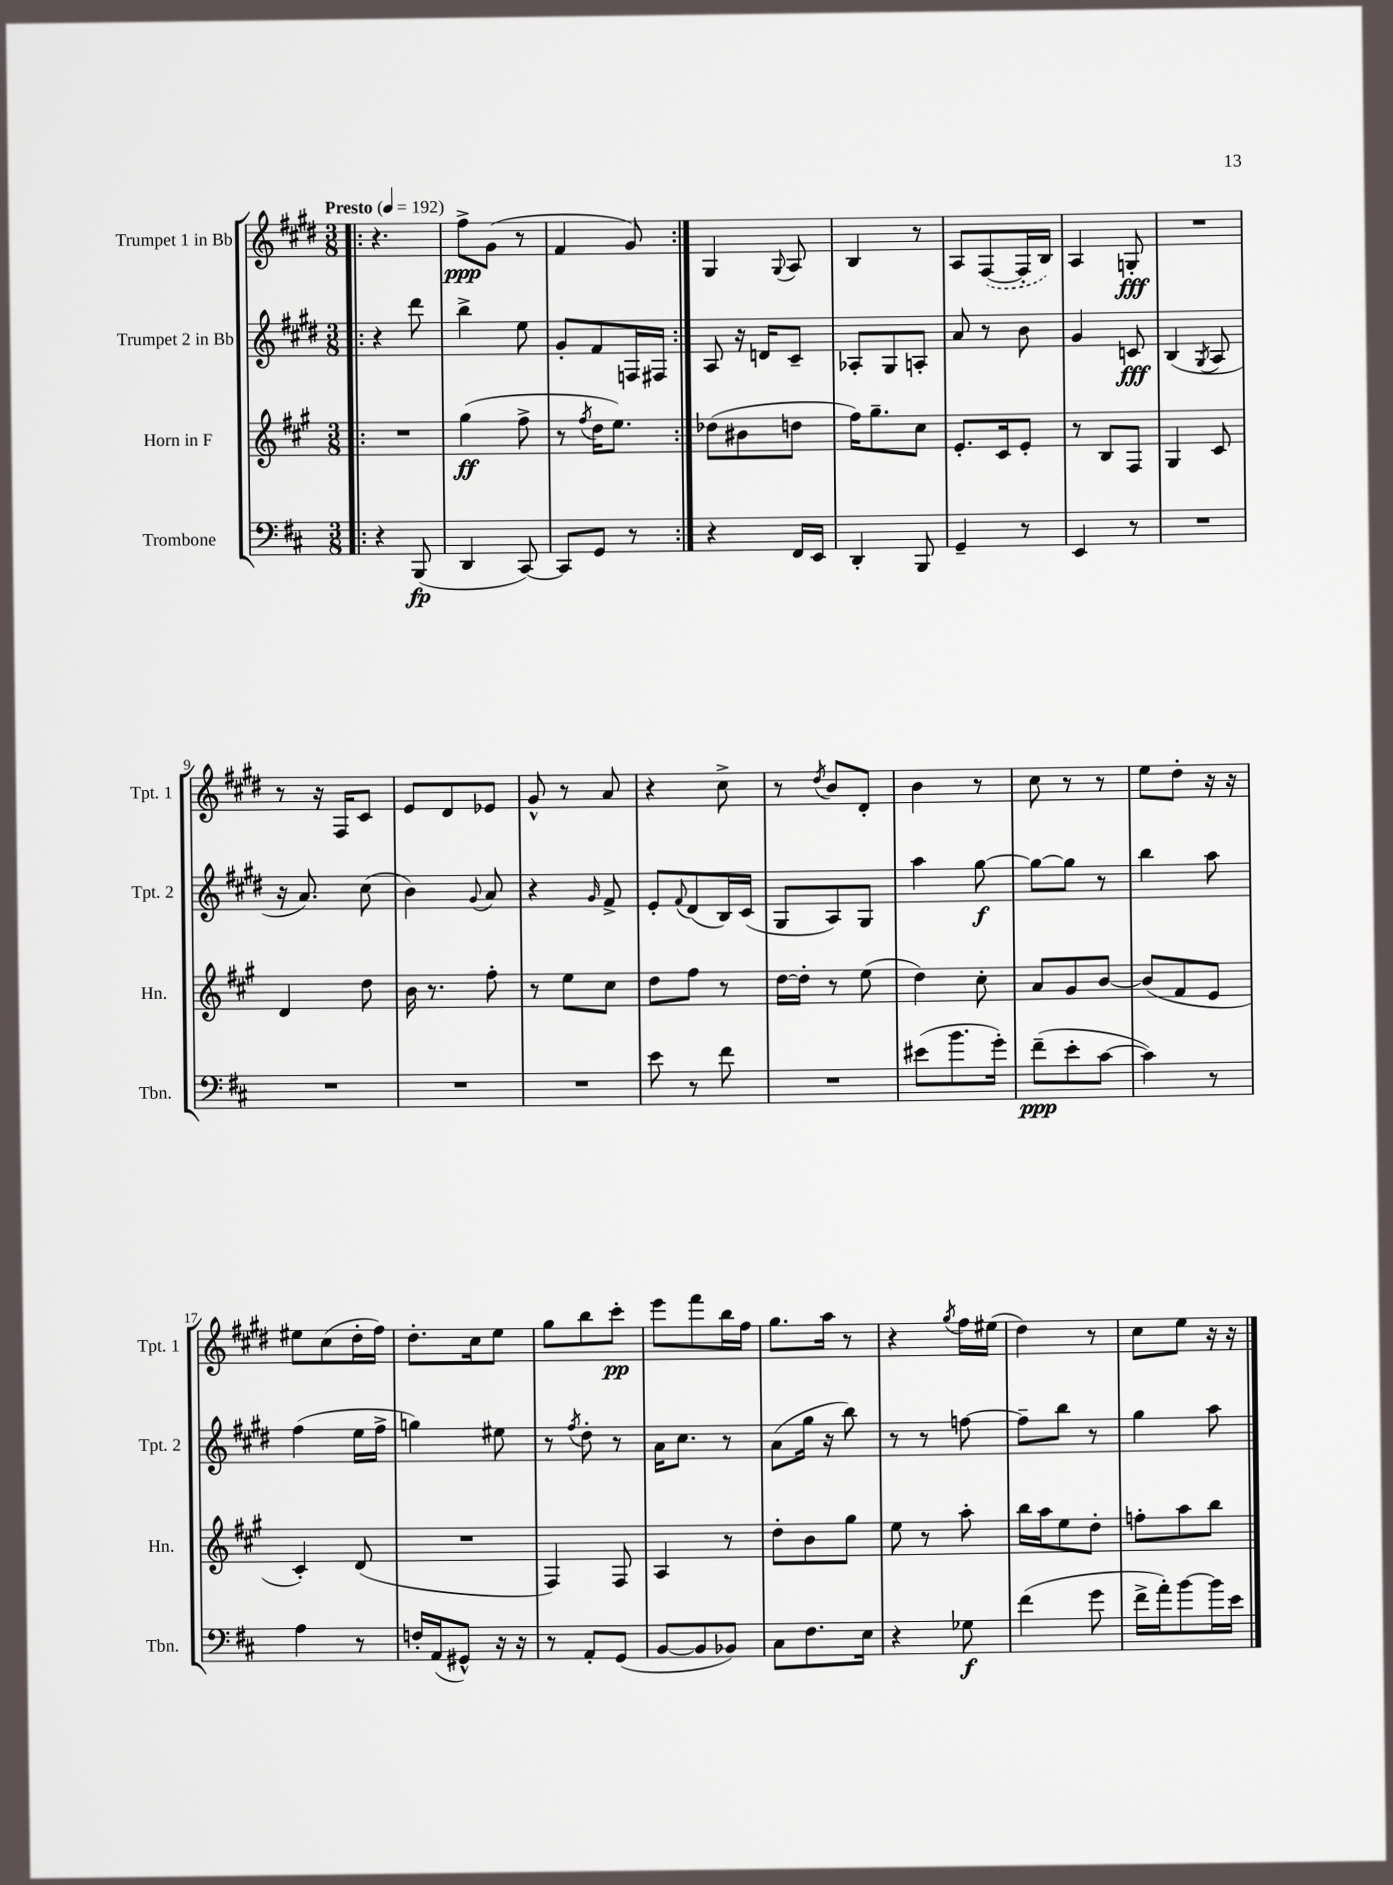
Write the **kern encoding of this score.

**kern	**kern	**kern	**kern
*staff4	*staff3	*staff2	*staff1
*clefF4	*clefG2	*clefG2	*clefG2
*k[f#c#]	*k[f#c#g#]	*k[f#c#g#d#]	*k[f#c#g#d#]
*M3/8	*M3/8	*M3/8	*M3/8
*MM192	*MM192	*MM192	*MM192
=!|:	=!|:	=!|:	=!|:
4r	4.r	4r	4.r
(8BBB	.	8ddd#	.
=	=	=	=
4DD	(4gg#	4bb^	8ff#^
.	.	.	(8g#
[8CC#)	8ff#^	8ee	8r
=	=	=	=
8CC#]	8r	8g#'	4f#
.	8qff#	.	.
8GG	16dd	8f#	.
.	8.ee)	.	.
8r	.	16F	8g#)
.	.	16F#	.
=:|!	=:|!	=:|!	=:|!
4r	(8dd-	8A	4G#
.	8b#	16r	.
.	.	16d	.
.	.	.	8qqG#
16FF#	8dd	8c#~	8A
16EE	.	.	.
=	=	=	=
4DD'	16ff#)	8A-'	4B
.	8.gg#~	.	.
.	.	8G#	.
8BBB	8cc#	8A'	8r
=	=	=	=
4GG~	8.e'	8a	8A
.	.	8r	([8F#
.	16c#	.	.
8r	8e'	8b	16F#']
.	.	.	16B)
=	=	=	=
4EE	8r	4g#	4A
.	8B	.	.
8r	8F#	8c	8G'
=	=	=	=
4.r	4G#	(4B	4.r
.	.	8qG#	.
.	8c#	8A	.
=	=	=	=
4.r	4d	16r	8r
.	.	8.a)	.
.	.	.	16r
.	.	.	16F#
.	8dd	(8cc#	8c#
=	=	=	=
4.r	16b	4b)	8e
.	8.r	.	.
.	.	.	8d#
.	.	8qqg#	.
.	8ff#'	8a	8e-
=	=	=	=
4.r	8r	4r	8g#^^
.	8ee	.	8r
.	.	16qqg#	.
.	8cc#	8f#^	8a
=	=	=	=
8e	8dd	8e'	4r
.	.	8qqf#	.
8r	8ff#	(8d#	.
8f#	8r	16B)	8cc#^
.	.	(16c#	.
=	=	=	=
4.r	[16dd	8G#	8r
.	16dd']	.	.
.	.	.	8qdd#
.	8r	8A)	8b
.	(8ee	8G#	8d#'
=	=	=	=
(8e#	4dd)	4aa	4b
8.b	.	.	.
.	8cc#'	[8gg#	8r
16g')	.	.	.
=	=	=	=
(8f#~	8a	8gg#_	8cc#
8e'	8g#	8gg#]	8r
[8c#	[8b	8r	8r
=	=	=	=
4c#])	(8b]	4bb	8ee
.	8f#	.	8dd#'
8r	8e	8aa	16r
.	.	.	16r
=	=	=	=
4A	4c#')	(4ff#	8ee#
.	.	.	(8cc#
8r	(8d	16ee	16dd#'
.	.	16ff#^	16ff#)
=	=	=	=
16F'	4.r	4gg)	8.dd#'
(16AA	.	.	.
8GG#^^)	.	.	.
.	.	.	16cc#
16r	.	8ee#	8ee
16r	.	.	.
=	=	=	=
8r	4F#)	8r	8gg#
.	.	8qff#	.
8AA'	.	8dd#'	8bb
(8GG	8F#	8r	8ccc#'
=	=	=	=
[8BB	4A	16a	8eee
.	.	8.cc#	.
8BB]	.	.	8fff#
8BB-)	8r	8r	16bb
.	.	.	16ff#
=	=	=	=
8C#	8dd'	(8a	8.gg#
8.F#	8b	16gg#	.
.	.	16r	16aa
.	8gg#	8bb)	8r
16E	.	.	.
=	=	=	=
4r	8ee	8r	4r
.	8r	8r	.
.	.	.	8qgg#
8G-	8aa'	[8ff	16ff#
.	.	.	(16ee#
=	=	=	=
(4f#	16bb	8ff~]	4dd#)
.	16aa	.	.
.	8ee	8bb	.
8g	8dd'	8r	8r
=	=	=	=
16f#^	8ff'	4gg#	8cc#
16a')	.	.	.
[8b	8aa	.	8ee
16b]	8bb	8aa	16r
16e	.	.	16r
==	==	==	==
*-	*-	*-	*-
